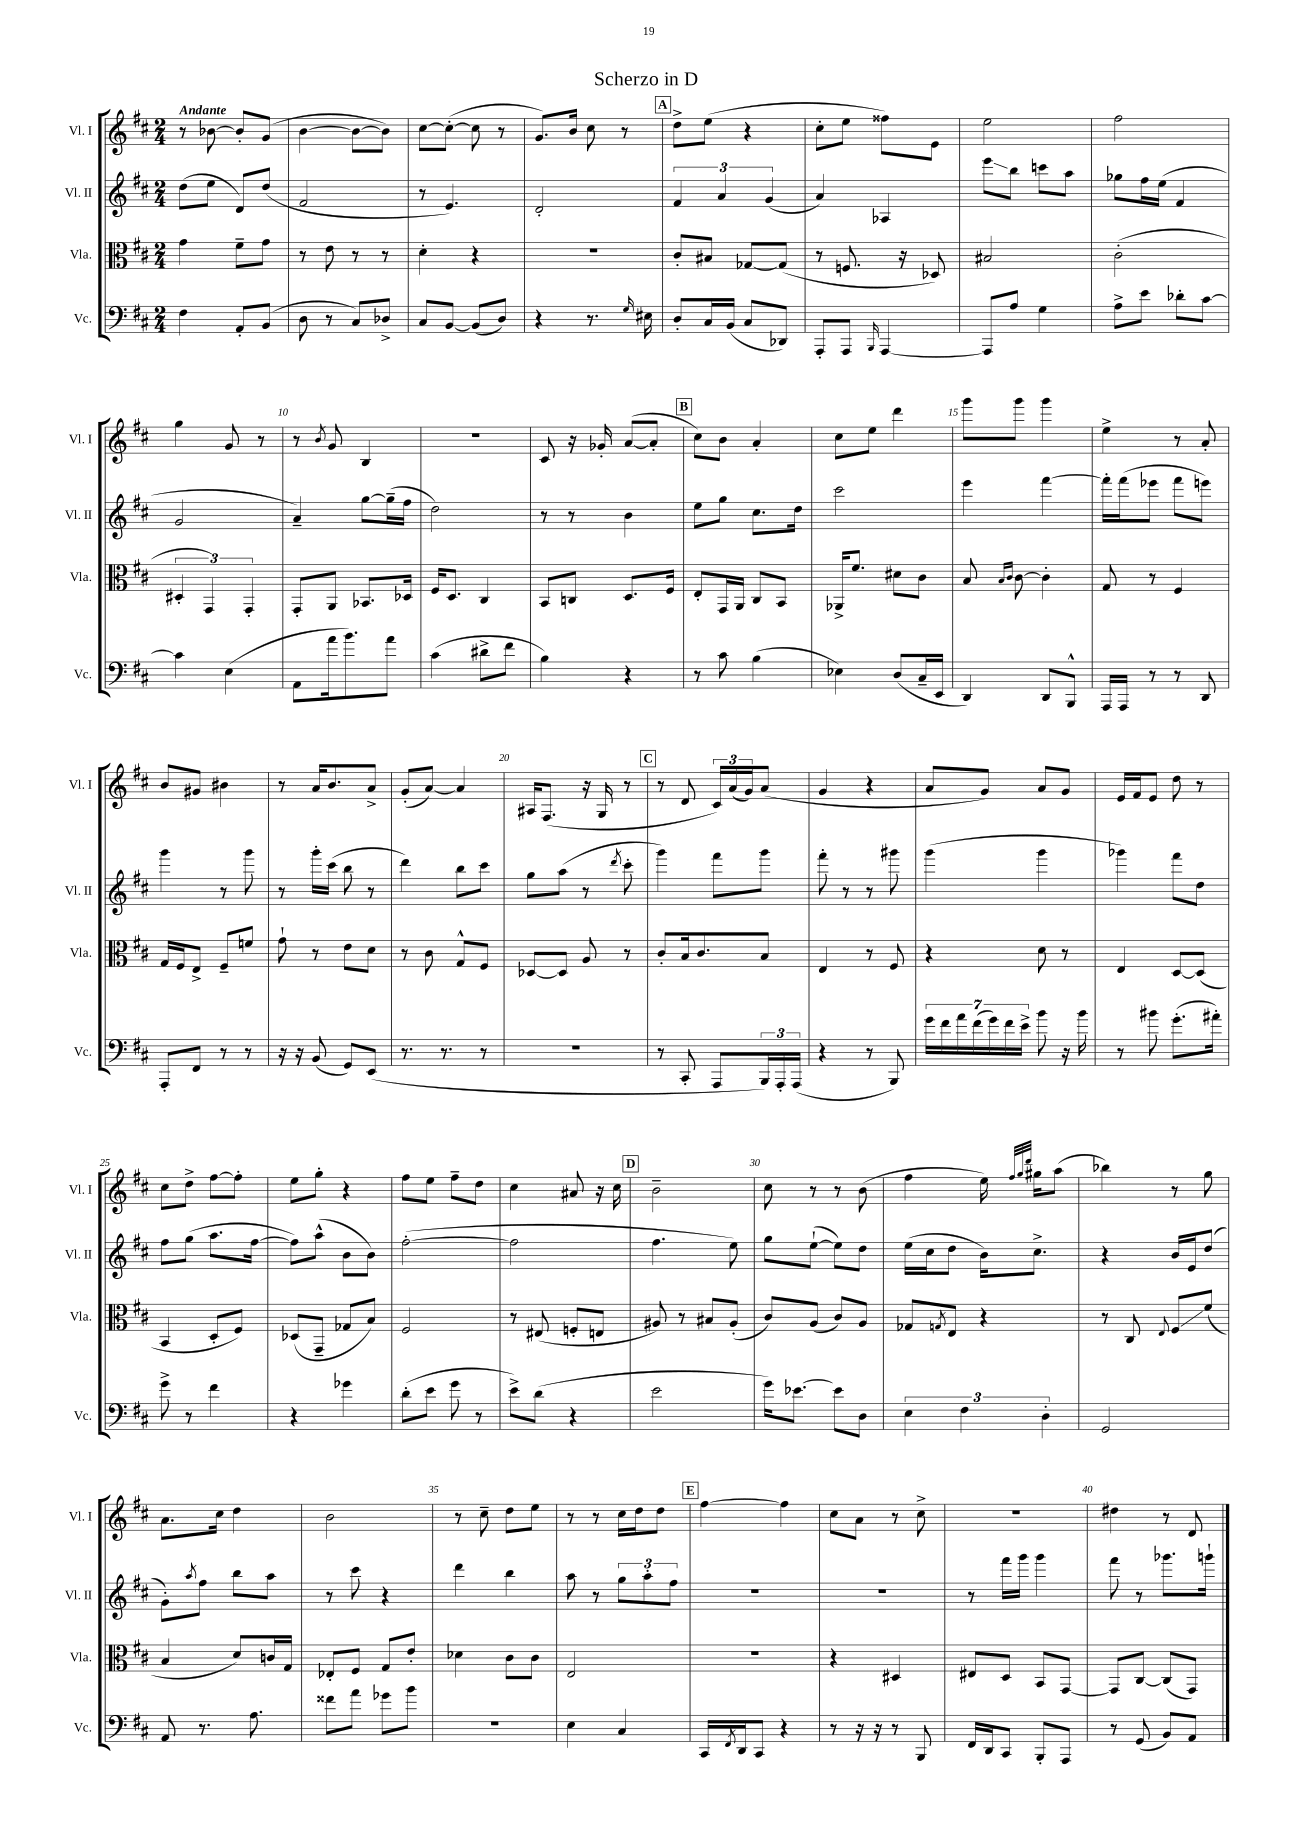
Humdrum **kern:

**kern	**kern	**kern	**kern
*staff4	*staff3	*staff2	*staff1
*clefF4	*clefC3	*clefG2	*clefG2
*k[f#c#]	*k[f#c#]	*k[f#c#]	*k[f#c#]
*M2/4	*M2/4	*M2/4	*M2/4
4F#\	4g\	(8dd\L	8r
.	.	8ee\J	[8b-\
8AA'/L	8f#~\L	8d/L)	8b-'/]L
(8BB/J	8g\J	(8dd/J	(8g/J
=	=	=	=
8D\	8r	2f#/	[4b\
8r	8e\	.	.
8C#/L)	8r	.	8b\_L
8D-^/J	8r	.	8b\]J)
=	=	=	=
8C#/L	4d'\	8r	[8cc#\L
[8BB/J	.	4.e/)	(8cc#'\_J
(8BB/]L	4r	.	8cc#\]
8D/J)	.	.	8r
=	=	=	=
4r	2r	2d'/	8.g/L)
.	.	.	16b/Jk
8.r	.	.	8cc#\
.	.	.	8r
16qqG/	.	.	.
16E#\	.	.	.
=	=	=	=
8D'/L	8c#'/L	6f#/	8dd^\L
16C#/L	8B#/J	.	(8ee\J
.	.	6a/	.
(16BB/JJ	.	.	.
8C#/L	[8G-/L	.	4r
.	.	(6g/	.
8DD-/J)	(8G-/]J	.	.
=	=	=	=
8AAA'/L	8r	4a/)	8cc#'\L
8AAA/J	8.F/	.	8ee\J
16qqBBB/	.	.	.
[4AAA/	.	4A-/	8ff##\L)
.	16r	.	.
.	8D-/)	.	8e\J
=	=	=	=
8AAA/]L	2B#/	8eee\L	2ee\
8A/J	.	8bb\J	.
4G\	.	8ccc\L	.
.	.	8aa\J	.
=	=	=	=
8A^\L	(2c#'\	8gg-\L	2ff#\
8e\J	.	16ff#\L	.
.	.	(16ee\JJ	.
8d-'\L	.	4f#/	.
[8c#\J	.	.	.
=	=	=	=
4c#\]	6D#'/	2g/	4gg\
.	6GG/)	.	.
(4E\	.	.	8g/
.	6GG'/	.	.
.	.	.	8r
=	=	=	=
8AA\L	8GG'/L	4a~/)	8r
.	.	.	8qb/
16a\k	8AA/J	.	8g/
8.b\)	.	.	.
.	8.BB-/L	[8gg\L	4B/
8a\J	.	(16gg~\]L	.
.	16D-/Jk	16ff#\JJ	.
=	=	=	=
(4c#\	16F#/LK	2dd\)	2r
.	8.D/J	.	.
8d#^\L	4C#/	.	.
8f#\J	.	.	.
=	=	=	=
4B\)	8BB/L	8r	8c#/
.	8C/J	8r	16r
.	.	.	16g-'/
4r	8.D/L	4b\	([8a/L
.	.	.	8a'/]J
.	16F#/Jk	.	.
=	=	=	=
8r	8E'/L	8ee\L	8cc#\L)
8c#\	16GG/L	8gg\J	8b\J
.	16AA/JJ	.	.
(4B\	8C#/L	8.cc#\L	4a'/
.	8BB/J	.	.
.	.	16dd\Jk	.
=	=	=	=
4E-\)	16AA-^/LK	2ccc#\	8cc#\L
.	8.f#/J	.	.
.	.	.	8ee\J
(8D/L	8d#\L	.	4ddd\
16C#~/L	8c#\J	.	.
16EE/JJ	.	.	.
=	=	=	=
4DD/)	8B/	4eee\	8ggg\L
.	16qqB/LL	.	.
.	16qqc#/JJ	.	.
.	[8c#\	.	8ggg\J
8DD/L	4c#'\]	[4fff#\	4ggg\
8BBB^^/J	.	.	.
=	=	=	=
16AAA/LL	8G/	16fff#'\]LL	4ee^\
16AAA/JJ	.	(16fff#\J	.
8r	8r	8eee-\J	.
8r	4F#/	8fff#\L	8r
8DD/	.	8eee\J)	8a'/
=	=	=	=
8AAA'/L	16G/LL	4ggg\	8b/L
.	16F#/J	.	.
8FF#/J	8E^/J	.	8g#/J
8r	8F#~/L	8r	4b#\
8r	8f/J	8ggg\	.
=	=	=	=
16r	8g`\	8r	8r
16r	.	.	.
(8BB/	8r	16ggg'\LL	16a/LK
.	.	(16ccc#\JJ	8.b/
8GG/L)	8e\L	8bb\	.
(8EE/J	8d\J	8r	8a^/J
=	=	=	=
8.r	8r	4ddd\)	(8g'/L
.	8c#\	.	[8a/J)
8.r	.	.	.
.	8G^^/L	8bb\L	4a/]
8r	8F#/J	8ccc#\J	.
=	=	=	=
2r	[8D-/L	8gg\L	16A#/LK
.	.	.	(8.F#/J
.	8D-/]J	(8aa\J	.
.	8A/	8r	16r
.	.	.	16G/
.	.	8qddd/	.
.	8r	8ccc#'\	8r
=	=	=	=
8r	8c#'/L	4ggg\)	8r
8CC#'/	16B/k	.	8d/
.	8.c#/	.	.
8AAA/L	.	8fff#\L	24c#/LL)
.	.	.	(24a/
.	.	.	24g/J)
24BBB/L)	8B/J	8ggg\J	(8a/J
24AAA'/	.	.	.
(24AAA/JJ	.	.	.
=	=	=	=
4r	4E/	8fff#'\	4g/
.	.	8r	.
8r	8r	8r	4r
8BBB/)	8F#/	8ggg#\	.
=	=	=	=
28g\LL	4r	(4ggg\	8a/L
28f#\	.	.	.
28a\	.	.	.
(28f#\	.	.	.
.	.	.	8g/J)
28g\)	.	.	.
28f#\	.	.	.
28e^\JJ	.	.	.
8b\	8d\	4ggg\	8a/L
16r	8r	.	8g/J
16b\	.	.	.
=	=	=	=
8r	4E/	4ggg-\)	16e/LL
.	.	.	16f#/J
8b#\	.	.	8e/J
(8.g'\L	[8D/L	8fff#\L	8dd\
.	(8D/]J	8dd\J	8r
16a#'\Jk)	.	.	.
=	=	=	=
8g^\	4BB/	8ff#\L	8cc#\L
8r	.	(8gg\J	8dd^\J
4f#\	8D'/L	8.aa\L	[8ff#\L
.	8F#/J)	.	8ff#'\]J
.	.	[16ff#\Jk	.
=	=	=	=
4r	(8D-/L	8ff#\]L)	8ee\L
.	8GG~/J	(8aa^^\J	8gg'\J
4g-\	8G-/L	8b\L	4r
.	8B/J)	8b\J)	.
=	=	=	=
(8d'\L	2F#/	([2ff#'\	8ff#\L
8e\J	.	.	8ee\J
8g\	.	.	8ff#~\L
8r	.	.	8dd\J
=	=	=	=
8e^\L)	8r	2ff#\]	4cc#\
(8d\J	(8E#/	.	.
4r	8F'/L	.	8a#/
.	8E/J	.	16r
.	.	.	16cc#\
=	=	=	=
2e\	8A#/)	4.ff#\	2b~\
.	8r	.	.
.	8B#/L	.	.
.	(8A#'/J	8ee\)	.
=	=	=	=
16g\LK)	8c#/L)	8gg\L	8cc#\
[8.e-\J	.	.	.
.	(8A/J	([8ee`\J	8r
8e-\]L	8c#/L)	8ee\]L)	8r
8D\J	8A/J	8dd\J	(8b\
=	=	=	=
6E\	8G-/L	(16ee\LL	4ff#\
.	.	16cc#\J	.
.	8qG/	.	.
.	8E/J	8dd\J	.
6F#\	.	.	.
.	4r	16b\LK)	16ee\)
.	.	.	32qqff#/LLL
.	.	.	32qqgg/
.	.	.	32qqddd/JJJ
.	.	8.cc#^\J	16gg#\LK
6D'\	.	.	.
.	.	.	(8aa\J
=	=	=	=
2GG/	8r	4r	4bb-\)
.	8C#/	.	.
.	8qqE/	.	.
.	8F#/L	16b/LL	8r
.	.	16e/J	.
.	(8f#/J	(8dd/J	8gg\
=	=	=	=
8AA/	4B/	8g'\L)	8.a\L
.	.	8qaa/	.
8.r	.	8ff#\J	.
.	.	.	16cc#\Jk
.	8d/L)	8bb\L	4dd\
8.A\	.	.	.
.	16c/L	8aa\J	.
.	16G/JJ	.	.
=	=	=	=
8f##\L	8E-'/L	8r	2b\
8a\J	8F#/J	8ccc#\	.
8g-\L	8G/L	4r	.
8b\J	8e'/J	.	.
=	=	=	=
2r	4d-\	4ddd\	8r
.	.	.	8cc#~\
.	8c#\L	4bb\	8dd\L
.	8c#\J	.	8ee\J
=	=	=	=
4E\	2E/	8aa\	8r
.	.	8r	8r
4C#/	.	12gg\L	16cc#\LL
.	.	.	16dd\J
.	.	12aa'\	.
.	.	.	8dd\J
.	.	12ff#\J	.
=	=	=	=
16CC#/LL	2r	2r	[4ff#\
8qFF#/	.	.	.
16DD/J	.	.	.
8CC#/J	.	.	.
4r	.	.	4ff#\]
=	=	=	=
8r	4r	2r	8cc#\L
16r	.	.	8a\J
16r	.	.	.
8r	4D#/	.	8r
8BBB/	.	.	8cc#^\
=	=	=	=
16FF#/LL	8E#/L	8r	2r
16DD/J	.	.	.
8CC#/J	8D/J	16fff#\LL	.
.	.	16ggg\JJ	.
8BBB'/L	8BB/L	4ggg\	.
8AAA/J	[8GG/J	.	.
=	=	=	=
8r	8GG/]L	8fff#\	4dd#\
(8GG/	[8C#/J	8r	.
8BB/L)	(8C#/]L	8.ggg-\L	8r
8AA/J	8GG/J)	.	8d/
.	.	16ggg`\Jk	.
==	==	==	==
*-	*-	*-	*-
